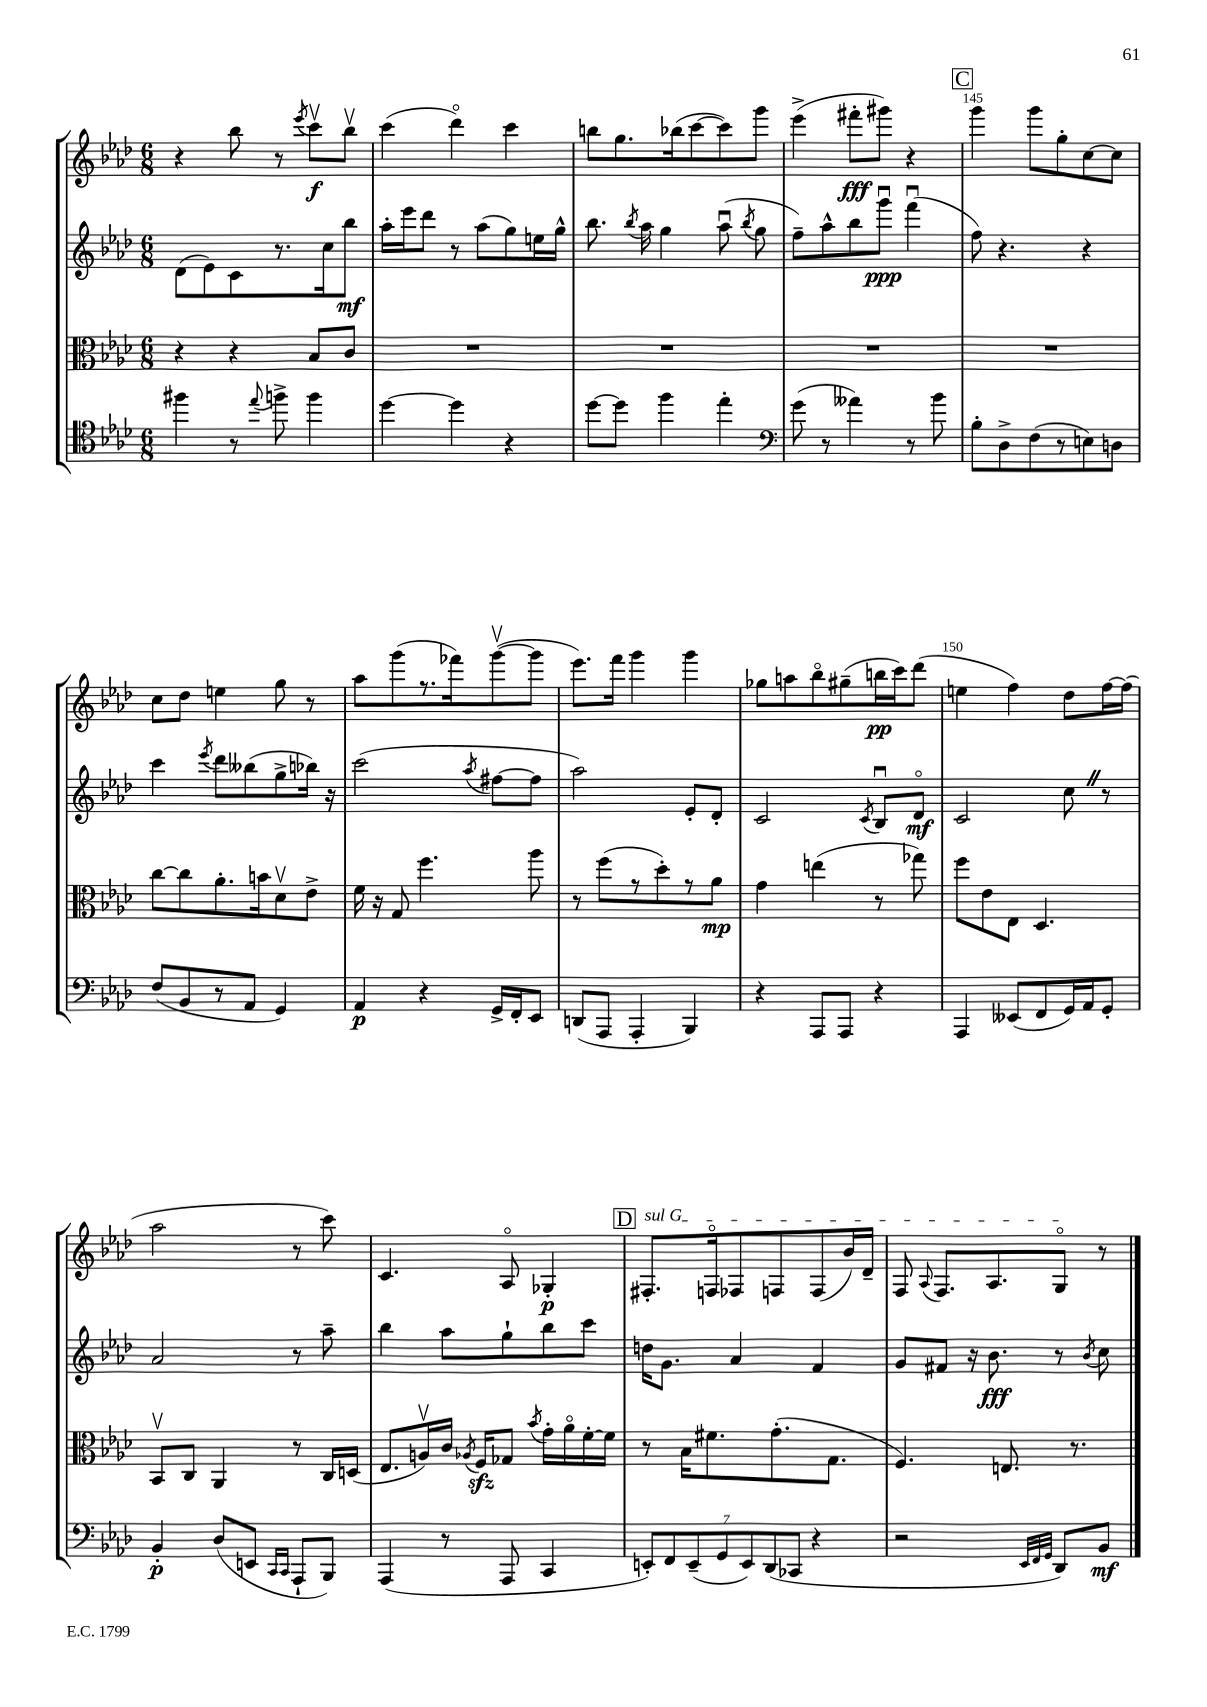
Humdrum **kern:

**kern	**kern	**kern	**kern
*staff4	*staff3	*staff2	*staff1
*clefC4	*clefC3	*clefG2	*clefG2
*k[b-e-a-d-]	*k[b-e-a-d-]	*k[b-e-a-d-]	*k[b-e-a-d-]
*M6/8	*M6/8	*M6/8	*M6/8
4ff#\	4r	(8d-\L	4r
.	.	8e-\)	.
8r	4r	8c\	8bb-\
8qqee-/	.	.	.
8ff^\	.	8.r	8r
.	.	.	8qeee-/
4ff\	8B-/L	.	8cccv\L
.	.	16cc\k	.
.	8c/J	8bb-\J	8bb-v\J
=	=	=	=
[4dd-\	2.r	16aa-'\LL	(4ccc\
.	.	16eee-\J	.
.	.	8ddd-\J	.
4dd-\]	.	8r	4ddd-o\)
.	.	(8aa-\L	.
4r	.	8gg\)	4ccc\
.	.	16ee\L	.
.	.	16gg^^\JJ	.
=	=	=	=
[8dd-\L	2.r	8.bb-\	8bb\L
8dd-\]J	.	.	8.gg\
.	.	8qbb-/	.
.	.	16aa-\	.
4ff\	.	4gg\	.
.	.	.	(16bb-\k
.	.	.	[8ccc\
4ee-'\	.	(8aa-u\	8ccc\])
.	.	8qbb-/	.
.	.	8gg\	8ggg\J
=	=	=	=
*clefF4	*	*	*
(8g\	2.r	8ff~\L)	(4eee-^\
8r	.	8aa-^^\	.
4a--\)	.	8bb-\	8fff#'\L
.	.	8gggu\J	8ggg#\J)
8r	.	(4fffu\	4r
8b-\	.	.	.
=	=	=	=
8B-'\L	2.r	8ff\)	4ggg\
8D-^\	.	4.r	.
(8F\	.	.	8ggg\L
8r	.	.	8gg'\
8E\)	.	4r	[8cc\
8D\J	.	.	8cc\]J
=	=	=	=
(8F/L	[8cc\L	4ccc\	8cc\L
8BB-/	8cc\]	.	8dd-\J
.	.	8qeee-/	.
8r	8.a-'\	8ddd-\L	4ee\
8AA-/J	.	(8bb--\	.
.	16b\k	.	.
4GG/)	8d-v\	8gg^\	8gg\
.	8e-^\J	16bb-\Jk)	8r
.	.	16r	.
=	=	=	=
4AA-/	16f\	(2ccc\	8aa-\L
.	16r	.	.
.	8G/	.	(8ggg\
4r	4.ff\	.	8.r
.	.	.	16fff-\k)
.	.	8qaa-/	.
16GG^/LL	.	[8ff#\L	([8gggv\
16FF'/J	.	.	.
8EE-/J	8aa-\	8ff#\]J	8ggg\]J
=	=	=	=
(8DD/L	8r	2aa-\)	8.eee-\L)
8AAA-/J	(8ff\L	.	.
.	.	.	16fff\Jk
4AAA-'/	8r	.	4ggg\
.	8dd-'\)	.	.
4BBB-/)	8r	8e-'/L	4ggg\
.	8a-\J	8d-'/J	.
=	=	=	=
4r	4g\	2c/	8gg-\L
.	.	.	8aa\
8AAA-/L	(4ee\	.	8bb-o\
8AAA-/J	.	.	(8gg#~\
.	.	8qc/	.
4r	8r	8B-u/L	16bb\L
.	.	.	16ccc\J)
.	8gg-\)	8d-o/J	(8ddd-\J
=	=	=	=
4AAA-/	8ff\L	2c/	4ee\
.	8e-\	.	.
(8EE--/L	8E-\J	.	4ff\)
8FF/	4.D-/	.	.
16GG/L)	.	8cc\	8dd-\L
16AA-/J	.	.	.
8GG'/J	.	8r	[16ff\L
.	.	.	(16ff\]JJ
=	=	=	=
4BB-'/	8BB-v/L	2a-/	2aa-\
.	8C/J	.	.
(8D-/L	4AA-/	.	.
8EE/J	.	.	.
16qqCC/LL	.	.	.
16qqCC/JJ	.	.	.
8AAA-`/L	8r	8r	8r
8BBB-/J)	16C/LL	8aa-~\	8ccc\)
.	(16D/JJ	.	.
=	=	=	=
(4AAA-/	8.E-/L	4bb-\	4.c/
.	16Av/L)	.	.
8r	16c/JJ	8aa-\L	.
.	8qA-/	.	.
.	16F/LK	.	.
8AAA-/	8G-/J	8gg`\	8A-o/
.	8qb-/	.	.
4CC/	16g'\LL	8bb-\	4G-'/
.	16a-o\	.	.
.	[16f'\	8ccc\J	.
.	16f\]JJ	.	.
=	=	=	=
14EE'/L)	8r	16dd\LK	8.F#'/L
.	.	8.g\J	.
14FF/	.	.	.
.	16B-\LK	.	.
(14EE~/	.	.	.
.	8.f#\	.	16Fo/k
14GG/	.	.	.
.	.	4a-/	8F-/
14EE/)	.	.	.
(14DD-/	.	.	.
.	(8.g'\	.	8F/
14CC-/J	.	.	.
4r	.	4f/	(8F/
.	8.G\J	.	.
.	.	.	16b-/L)
.	.	.	16d-~/JJ
=	=	=	=
2r	4.F/)	8g/L	8F/
.	.	.	8qqA-/
.	.	8f#/J	8.F/L
.	.	16r	.
.	.	8.b-\	8.A-/
.	8.E/	.	.
32qqEE-/LLL	.	.	.
32qqFF/	.	.	.
32qqGG/JJJ	.	.	.
8DD-/L)	.	8r	8Go/J
.	8.r	.	.
.	.	8qb-/	.
8BB-/J	.	8cc\	8r
==	==	==	==
*-	*-	*-	*-
